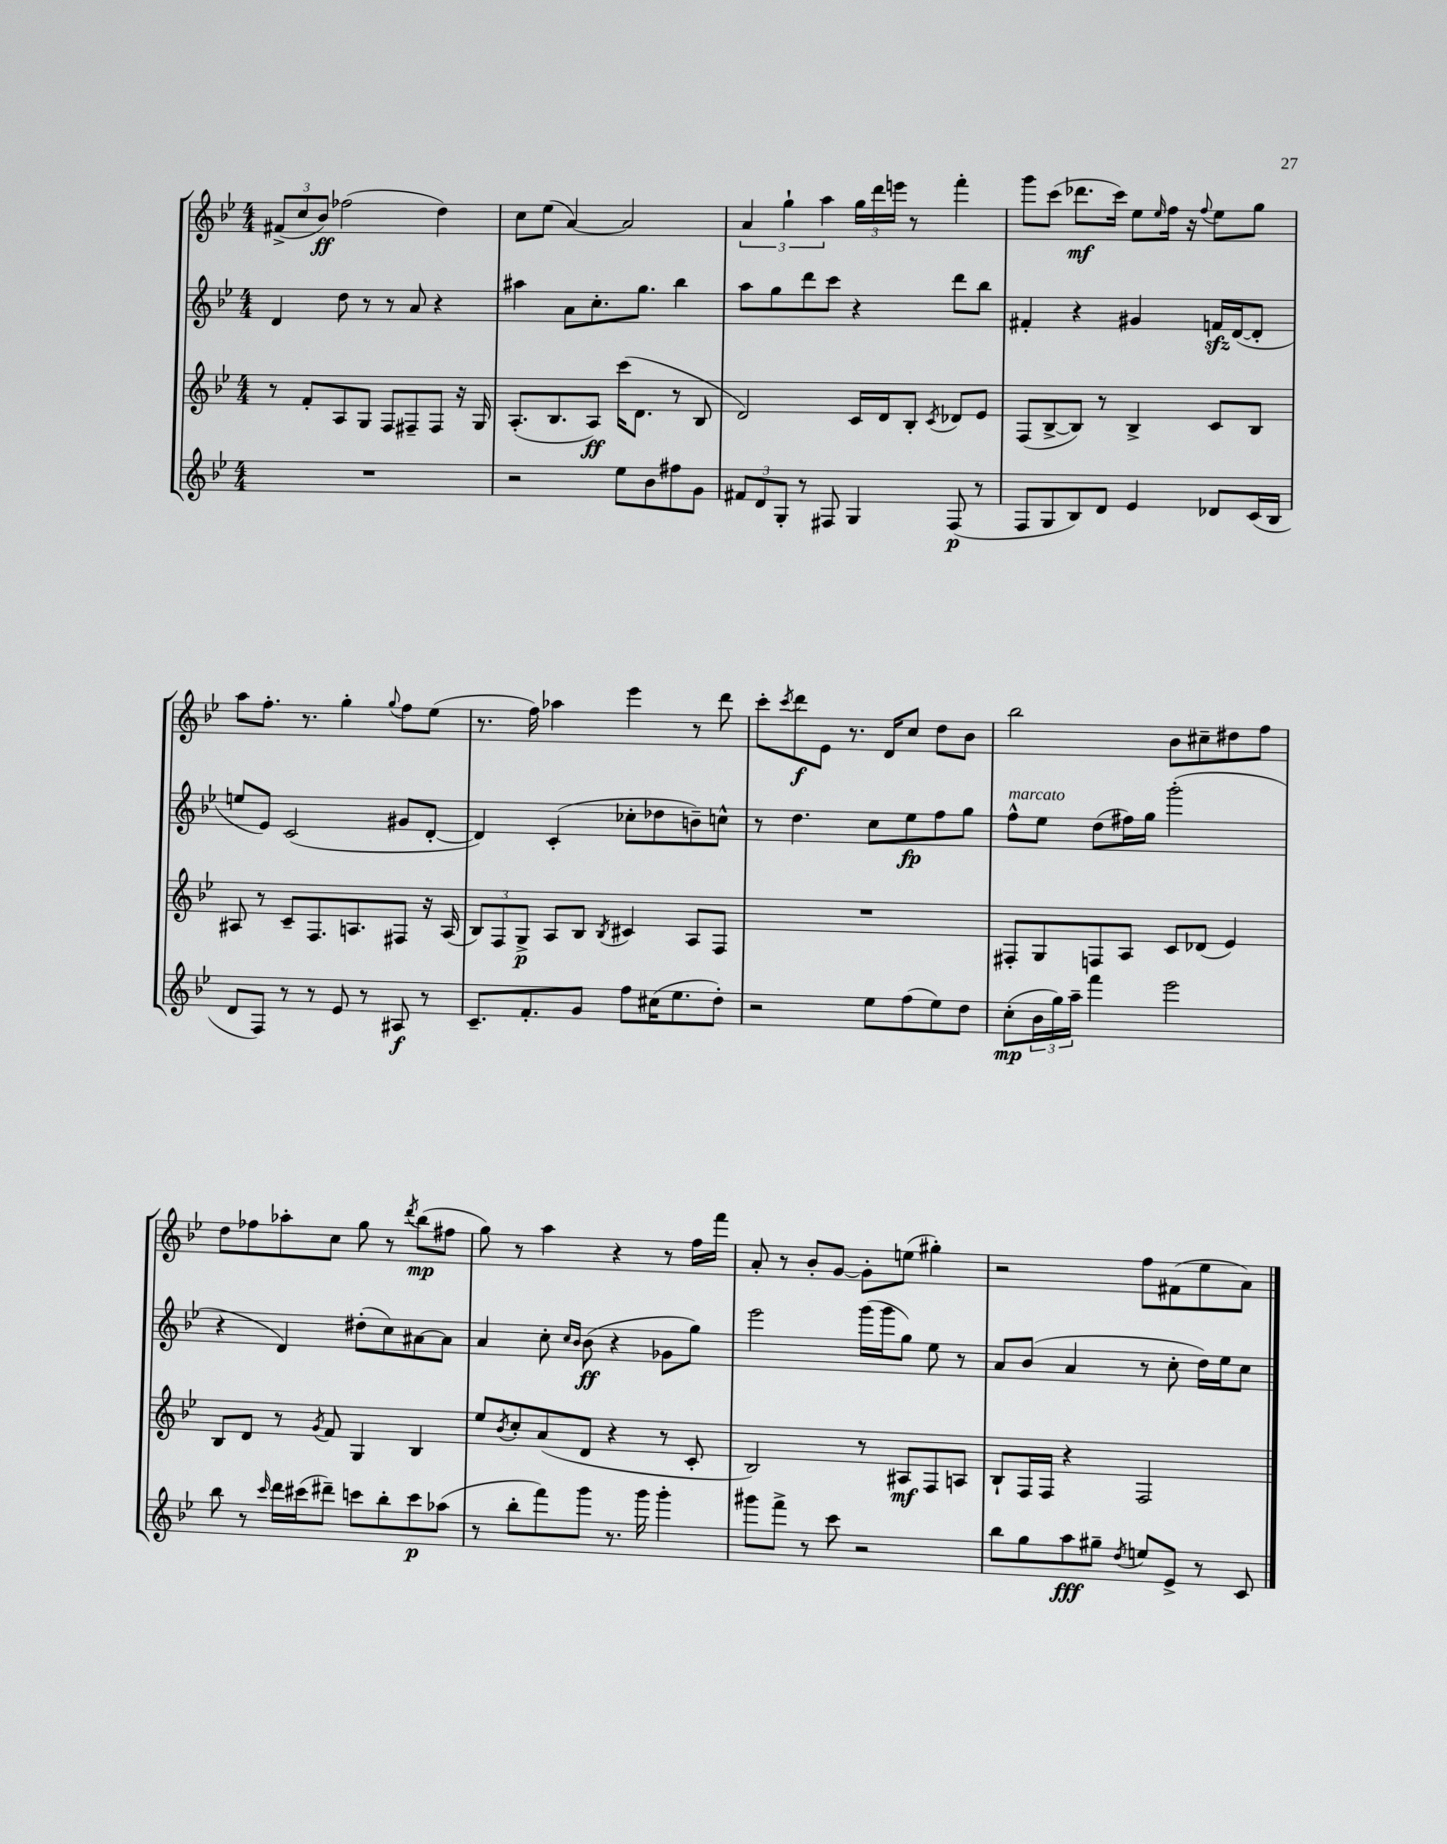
<<
\new StaffGroup <<
\new Staff = "s0" {
    \clef treble \key bes \major \numericTimeSignature \time 4/4
    \tuplet 3/2 { fis'8->( c''8 bes'8\ff) } fes''2( d''4) |
    c''8 ees''8( a'4~) a'2 |
    \tuplet 3/2 { a'4 g''4-! a''4 } \tuplet 3/2 { g''16 d'''16 e'''16 } r8 f'''4-. |
    g'''8 c'''8( des'''8.\mf c'''16) ees''8 \grace { ees''16 } f''16 r16 \appoggiatura { f''8 } ees''8 g''8 |
    a''8 f''8.-. r8. g''4-. \appoggiatura { g''8 } f''8 ees''8( |
    r8. f''16) aes''4 ees'''4 r8 d'''8 |
    c'''8-. \acciaccatura { c'''8 } d'''8\f ees'8 r8. d'16 c''8 d''8 bes'8 |
    bes''2 bes'8 cis''8-- dis''8 f''8 |
    d''8 fes''8 aes''8-. c''8 g''8 r8 \acciaccatura { d'''8 } bes''8\mp( fis''8 |
    g''8) r8 a''4 r4 r8 f''16 f'''16 |
    a'8-. r8 bes'8-. g'8~ g'8-. e''8( gis''4-.) |
    r2 f''8 fis'8( ees''8 a'8) \bar "|." |
}
\new Staff = "s1" {
    \clef treble \key bes \major \numericTimeSignature \time 4/4
    d'4 d''8 r8 r8 a'8 r4 |
    ais''4 a'8 c''8.-. g''8. bes''4 |
    a''8 g''8 d'''8 c'''8 r4 d'''8 bes''8 |
    fis'4-. r4 gis'4 f'16\sfz d'16~( d'8-. |
    e''8 ees'8) c'2( gis'8 d'8~-. |
    d'4) c'4-.( ces''8-. des''8 b'8--) c''8-^ |
    r8 d''4. c''8 ees''8\fp f''8 g''8 |
    f''8-^^\markup { \italic "marcato" } ees''8 d''8( fis''16) g''16 g'''2-.( |
    r4 d'4) dis''8-.( c''8) ais'8~ ais'8 |
    a'4 c''8-. \grace { c''16 bes'16 } bes'8\ff( r4 ges'8 g''8) |
    ees'''2 g'''16( g'''16 g''8) ees''8 r8 |
    a'8 bes'8( a'4 r8 c''8-. d''16) ees''16 c''8 \bar "|." |
}
\new Staff = "s2" {
    \clef treble \key bes \major \numericTimeSignature \time 4/4
    r8 f'8-. a8 g8 f8 fis8-- fis8 r16 g16 |
    a8.-.( bes8. a8\ff) c'''16( d'8. r8 bes8 |
    d'2) c'16 d'16 bes8-. \acciaccatura { c'8 } des'8 ees'8 |
    f8( bes8~-> bes8) r8 bes4-> c'8 bes8 |
    ais8 r8 c'8-- f8. a8. fis8 r16 a16( |
    \tuplet 3/2 { bes8) f8 g8->\p } a8 bes8 \acciaccatura { bes8 } cis'4 a8 f8 |
    R1 |
    fis8-. g8 f8 a8 c'8 des'8( ees'4) |
    bes8 d'8 r8 \acciaccatura { g'8 } f'8 g4 bes4 |
    ees''8 \acciaccatura { bes'8 } c''8-. a'8( d'8 r4 r8 c'8-. |
    bes2) r8 ais8\mf f8 a8 |
    bes8-! f16 f16 r4 f2 \bar "|." |
}
\new Staff = "s3" {
    \clef treble \key bes \major \numericTimeSignature \time 4/4
    R1 |
    r2 ees''8 bes'8 fis''8 g'8 |
    \tuplet 3/2 { fis'8 d'8 g8-. } r8 fis8 g4 fis8\p( r8 |
    f8 g8 bes8) d'8 ees'4 des'8 c'16( bes16 |
    d'8 f8) r8 r8 ees'8 r8 ais8\f r8 |
    c'8.-- f'8.-. g'8 f''8 cis''16( ees''8. d''8-.) |
    r2 ees''8 f''8( ees''8) d''8 |
    c''8-.\mp( \tuplet 3/2 { bes'16 g''16) a''16-- } f'''4 ees'''2 |
    bes''8 r8 \grace { c'''16 } d'''16 cis'''16( dis'''8--) c'''8 bes''8-. c'''8\p aes''8( |
    r8 bes''8-. f'''8) g'''8 r8. g'''16 g'''4-. |
    gis'''8 f'''8-> r8 c'''8 r2 |
    bes''8 g''8 a''8\fff gis''8-- \acciaccatura { d''8 } e''8 ees'8-> r8 c'8 \bar "|." |
}
>>
>>
\layout { \context { \Score \remove "Bar_number_engraver" } }
